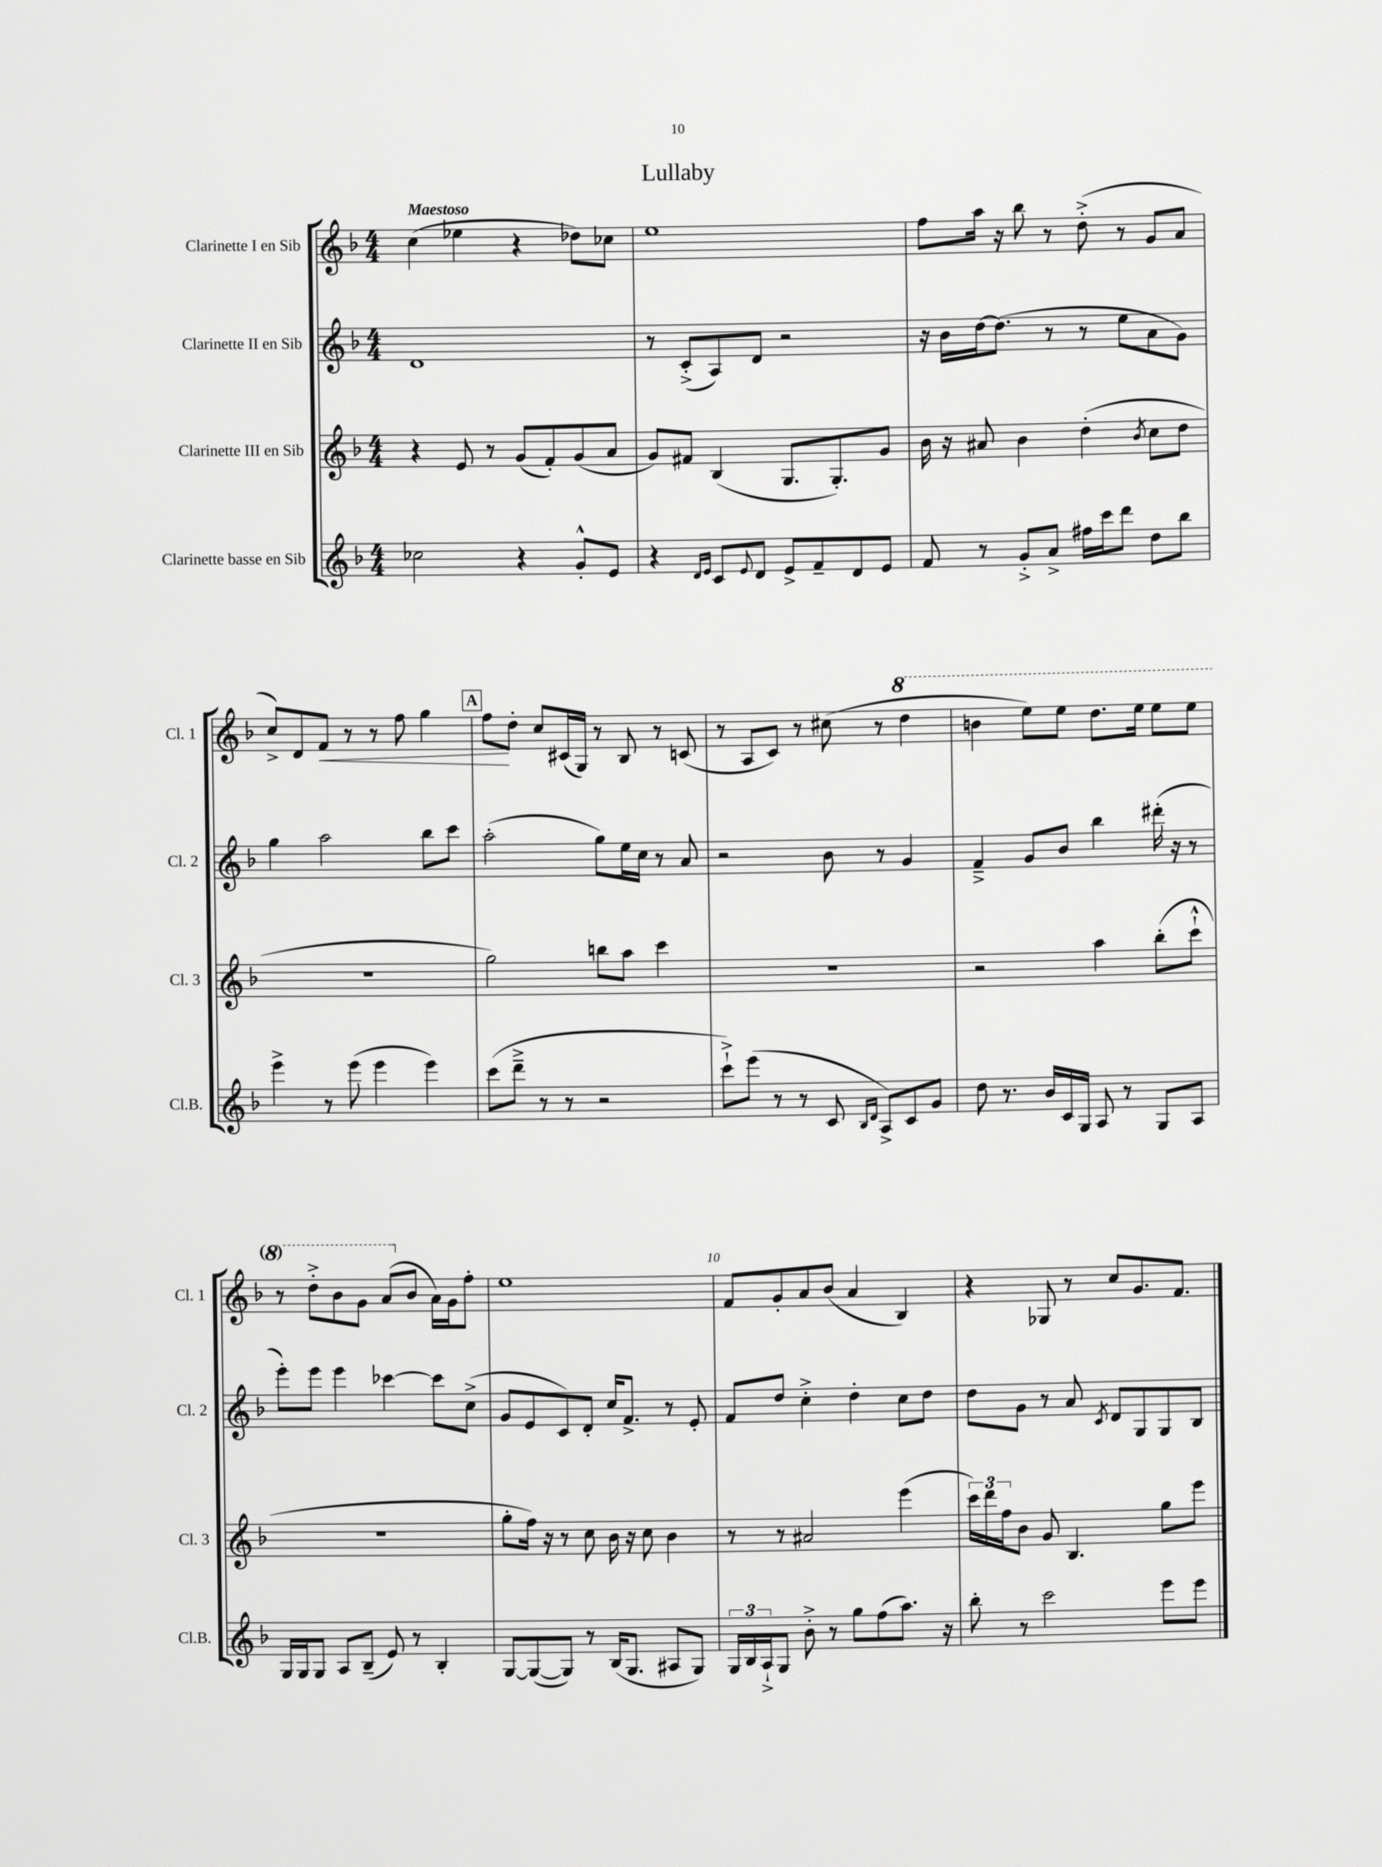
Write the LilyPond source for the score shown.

\header { title = "Lullaby" }
<<
\new StaffGroup <<
\new Staff = "s0" \with { instrumentName = "Clarinette I en Sib" shortInstrumentName = "Cl. 1" } {
    \clef treble \key f \major \numericTimeSignature \time 4/4 \tempo "Maestoso"
    c''4( ees''4 r4 des''8) ces''8 |
    e''1 |
    f''8 a''16 r16 bes''8 r8 d''8-.->( r8 g'8 a'8 |
    c''8->) d'8 f'8\< r8 r8 f''8 g''4 |
    \mark \markup { \box "A" } f''8\! d''8-. c''8 cis'16( g16) r8 bes8 r8 c'8( |
    r8 a8 c'8) r8 cis''8( r8 \ottava #1 d'''4 |
    b''4 e'''8) e'''8 d'''8. e'''16 e'''8 e'''8 |
    r8 d'''8-.-> bes''8 g''8 a''8( \ottava #0 bes'8 a'16) g'16 f''8-. |
    e''1 |
    f'8 g'8-. a'8 bes'8( a'4 bes4) |
    r4 ges8 r8 c''8 g'8. f'8. \bar "|." |
}
\new Staff = "s1" \with { instrumentName = "Clarinette II en Sib" shortInstrumentName = "Cl. 2" } {
    \clef treble \key f \major \numericTimeSignature \time 4/4
    d'1 |
    r8 c'8-.->( a8) d'8 r2 |
    r16 bes'16 d''16~ d''8.( r8 r8 e''8 a'8 g'8) |
    g''4 a''2 bes''8 c'''8 |
    \mark \markup { \box "A" } a''2-.( g''8) e''16 c''16 r8 a'8 |
    r2 bes'8 r8 g'4 |
    f'4---> g'8 bes'8 bes''4 dis'''16-.( r16 r8 |
    e'''8-.) e'''8 e'''4 ces'''4~ ces'''8 c''8->( |
    g'8 e'8 c'8) d'8-. c''16 f'8.-> r8 e'8-. |
    f'8 d''8 c''4-.-> d''4-. c''8 d''8 |
    d''8 g'8 r8 a'8 \acciaccatura { c'8 } d'8 g8 g8 bes8 \bar "|." |
}
\new Staff = "s2" \with { instrumentName = "Clarinette III en Sib" shortInstrumentName = "Cl. 3" } {
    \clef treble \key f \major \numericTimeSignature \time 4/4
    r4 e'8 r8 g'8( f'8-.) g'8( a'8 |
    g'8) fis'8 bes4( g8. g8.-.) g'8 |
    bes'16 r16 ais'8 bes'4 d''4-.( \acciaccatura { bes'8 } c''8 d''8 |
    R1 |
    \mark \markup { \box "A" } g''2) b''8 a''8 c'''4 |
    r1 |
    r2 a''4 bes''8-.( c'''8-!-^ |
    R1 |
    g''8-. f''16) r16 r8 c''8 bes'16 r16 c''8 bes'4 |
    r8 r8 ais'2 e'''4( |
    \tuplet 3/2 { c'''16) d'''16 f''16 } bes'8 g'8 bes4. g''8 e'''8 \bar "|." |
}
\new Staff = "s3" \with { instrumentName = "Clarinette basse en Sib" shortInstrumentName = "Cl.B." } {
    \clef treble \key f \major \numericTimeSignature \time 4/4
    ces''2 r4 g'8-.-^ e'8 |
    r4 \grace { d'16 e'16 } c'8 \appoggiatura { e'8 } d'8 e'8-> f'8-- d'8 e'8 |
    f'8 r8 g'8-.-> a'8-> fis''16 c'''16 d'''8 d''8 bes''8 |
    e'''4-> r8 e'''8( e'''4 e'''4) |
    \mark \markup { \box "A" } c'''8( d'''8---> r8 r8 r2 |
    c'''8-!->) e'''8( r8 r8 c'8 \grace { bes16 d'16 } a8->) c'8 g'8 |
    d''8 r8. bes'16 c'16 g16 a8 r8 g8 a8 |
    g16 g16 g8 a8 bes8--( e'8) r8 bes4-. |
    g8~ g8~( g8) r8 bes16( g8. ais8 g8) |
    \tuplet 3/2 { g16 bes16 a16-!-> } g8 bes'8-.-> r8 g''8 f''8( a''8.) r16 |
    bes''8-. r8 c'''2 e'''8 e'''8 \bar "|." |
}
>>
>>
\layout { \context { \Score \override BarNumber.break-visibility = ##(#f #t #t) barNumberVisibility = #(every-nth-bar-number-visible 5) } }
